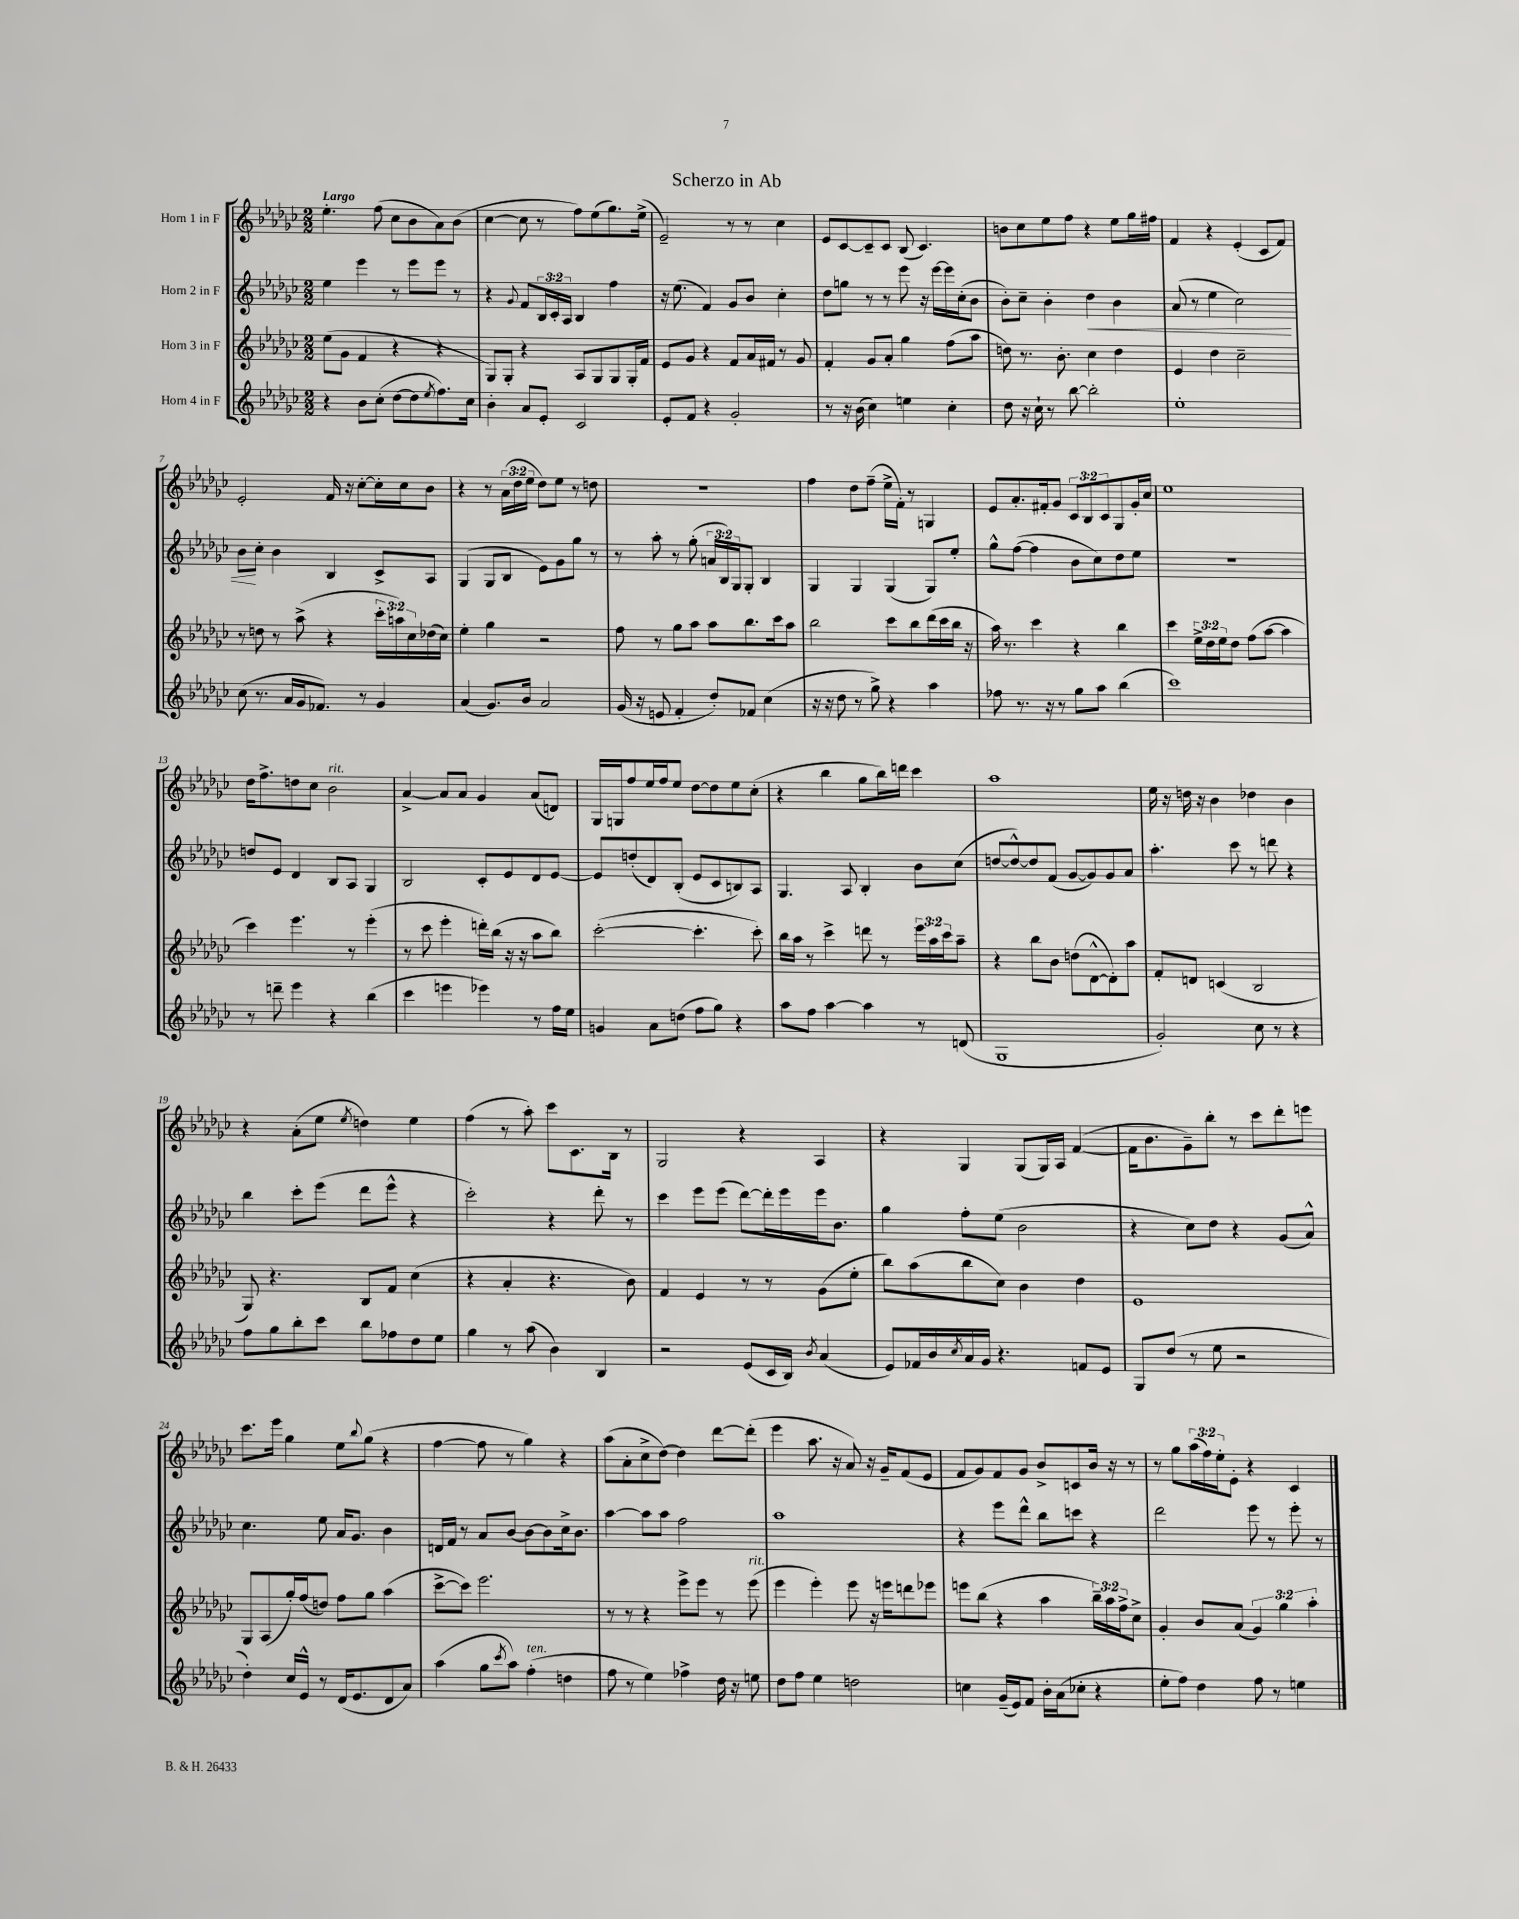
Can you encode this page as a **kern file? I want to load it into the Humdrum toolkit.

**kern	**kern	**kern	**kern
*staff4	*staff3	*staff2	*staff1
*clefG2	*clefG2	*clefG2	*clefG2
*k[b-e-a-d-g-c-]	*k[b-e-a-d-g-c-]	*k[b-e-a-d-g-c-]	*k[b-e-a-d-g-c-]
*M2/2	*M2/2	*M2/2	*M2/2
4r	(8ee-	4ee-	4.ee-'
.	8g-	.	.
8b-	4f	4eee-	.
(8cc-'	.	.	(8ff
[8dd-	4r	8r	8cc-
8dd-]	.	8eee-	8b-
8qee-	.	.	.
8.ff)	4r	8eee-	8a-)
.	.	8r	(8b-
16cc-	.	.	.
=	=	=	=
4b-'	8G-)	4r	[4cc-
.	8G-'	.	.
.	.	8qqg-	.
8a-	4r	8f	8cc-]
8e-'	.	24B-	8r
.	.	24c-'	.
.	.	24A-	.
2c-	8A-	4B-	8ff)
.	8G-	.	(8ee-
.	8G-	4ff	8.gg-)
.	16G-'	.	.
.	16f	.	(16ee-^
=	=	=	=
8e-'	8e-	16r	2e-~)
.	.	(8.ee-	.
8f	8g-	.	.
4r	4r	4f)	.
2g-'	8f	8g-	8r
.	16a-	8b-	8r
.	16f#	.	.
.	8r	4cc-'	4cc-
.	8g-	.	.
=	=	=	=
8r	4f'	8dd-	8e-
16r	.	8gg	[8c-
(16b-	.	.	.
4cc-)	8g-	8r	8c-~]
.	8a-'	8r	8c-
4ee	4gg-	8eee-	(8B-
.	.	16r	4.c-)
.	.	[16eee-	.
4cc-'	(8ff	16eee-]	.
.	.	(16cc-'	.
.	8aa-	8b-	.
=	=	=	=
8dd-	8dd)	8b-')	8b
16r	8.r	8cc-~	8cc-
16cc-`	.	.	.
8r	.	4b-'	8ee-
.	8.b-'	.	.
[8bb-	.	.	8ff
2bb-']	4cc-	4dd-	4r
.	4dd	4b-	8ee-
.	.	.	16gg-
.	.	.	16ff#
=	=	=	=
1ee-'	4e-	(8a-	4f
.	.	8r	.
.	4dd-	4ee-	4r
.	2cc-~	2cc-)	(4e-'
.	.	.	8c-
.	.	.	8f)
=	=	=	=
(8cc-	8r	8b-	2e-'
8.r	8dd	8cc-'	.
.	8r	4b-	.
16a-	.	.	.
16g-	(8aa-^	.	.
8.f-)	.	.	.
.	4r	4B-	16f
.	.	.	16r
8r	.	.	[8cc-'
4g-	24ccc-'	8c-^	16cc-']
.	24aa)	.	.
.	.	.	16cc-
.	24cc-	.	.
.	(16dd-	8A-	8b-
.	16cc-)	.	.
=	=	=	=
(4a-	4ee-'	(4G-	4r
8.g-)	4gg-	8G-	8r
.	.	8B-	(24a-
.	.	.	24dd-
16b-	.	.	.
.	.	.	24ee-
2a-	2r	8e-)	8dd-)
.	.	8g-	8ee-
.	.	8gg-	8r
.	.	8r	8dd
=	=	=	=
(16g-	8ff	8r	1r
16r	.	.	.
8e	8r	8aa-'	.
4f'	8gg-	8r	.
.	8aa-	(8gg-'	.
8dd-')	8aa-	24a	.
.	.	24B-)	.
.	.	24G-	.
8f-	8.bb-	8G-'	.
(4cc-	.	4B-	.
.	16ccc-	.	.
.	8aa-	.	.
=	=	=	=
16r	2bb-	4G-	4ff
16r	.	.	.
8dd-	.	.	.
8r	.	4G-	8dd-
8gg-^)	.	.	(8ff~
4r	8ccc-	(4G-	16ee-^
.	.	.	16f')
.	8bb-	.	8r
4aa-	(16ddd-	8G-)	4G
.	16ccc-	.	.
.	16bb-	8ee-'	.
.	16r	.	.
=	=	=	=
8ff-	16aa-)	8gg-^^	8e-
.	8.r	.	.
8.r	.	([8ff	8.a-'
.	4ccc-	4ff]	.
16r	.	.	16f#'
8r	.	.	8g-
8gg-	4r	8b-	12c-
.	.	.	12B-
8aa-	.	8cc-)	.
.	.	.	12c-
(4bb-	4bb-	8dd-	8G-
.	.	8ee-	16g-'
.	.	.	16cc-
=	=	=	=
1ccc-)	4ccc-	1r	1ee-
.	24ee-^	.	.
.	24dd-	.	.
.	24ee-	.	.
.	8dd-	.	.
.	(8ff	.	.
.	[8aa-	.	.
.	4aa-]	.	.
=	=	=	=
8r	4ccc-)	8dd	16dd-
.	.	.	8.ff^
8ddd~	.	8e-	.
4eee-	4.eee-	4d-	8dd
.	.	.	8cc-
4r	.	8B-	2b-
.	8r	8A-	.
(4bb-	(4eee-'	4G-	.
=	=	=	=
4ccc-	8r	2B-	[4a-^
.	8ccc-	.	.
4eee	4eee-'	.	8a-]
.	.	.	8a-
4eee-)	16ddd')	8c-'	4g-
.	(16bb-	.	.
.	16r	8e-	.
.	16r	.	.
8r	8aa-	8d-	(8a-
16ff	8bb-)	[8e-	8d)
16ee-	.	.	.
=	=	=	=
4g	([2ccc-'	8e-]	16G-
.	.	.	16G
.	.	(8dd'	8ff
8a-	.	8d-)	16ee-
.	.	.	16ff
(8dd	.	(8B-'	8ee-
8ff	4.ccc-']	8e-	[8dd-
8gg-)	.	8c-	8dd-]
4r	.	8B)	8ee-
.	8ccc-')	8A-	(8cc-'
=	=	=	=
8aa-	16bb-	4.G-	4r
.	16aa-	.	.
8ff	8r	.	.
[4aa-	4ccc-^	.	4bb-
.	.	8A-	.
4aa-]	8ddd	4B-'	8gg-
.	8r	.	16bb-)
.	.	.	16ddd
8r	24eee-	8b-	4ccc-
.	24aa-	.	.
.	24ccc-	.	.
(8d	8aa-~	(8cc-	.
=	=	=	=
1G-	4r	[8dd	1aa-
.	.	8dd^^_)	.
.	8bb-	8dd]	.
.	8b-	(8f	.
.	(8dd	[8g-	.
.	[8d-^^	8g-])	.
.	8d-'])	8g-	.
.	8aa-	8a-	.
=	=	=	=
2g-')	8f'	4.aa-'	16ee-
.	.	.	16r
.	8d	.	16dd
.	.	.	16r
.	(4c	.	4b-
.	.	8ccc-	.
8cc-	2B-	8r	4dd-
8r	.	8ddd	.
4r	.	4r	4b-
=	=	=	=
8ff	8G-)	4bb-	4r
8gg-	4.r	.	.
8bb-'	.	8ccc-'	(8a-'
8ccc-	.	(8eee-	8ee-
.	.	.	8qee-
8bb-	8B-	8ddd-	4dd)
8ff-	8f	8eee-^^	.
8dd-	(4cc-	4r	4ee-
8ee-	.	.	.
=	=	=	=
4gg-	4r	2ccc-')	(4ff
8r	4a-'	.	8r
(8aa-	.	.	8aa-')
4b-)	4.r	4r	8ccc-
.	.	.	8.c-
4B-	.	8ddd-'	.
.	.	.	16B-
.	8b-)	8r	8r
=	=	=	=
2r	4f	4ccc-	2G-
.	4e-	8eee-	.
.	.	(8eee-	.
(8e-	8r	[8ddd-)	4r
16c-	8r	16ddd-']	.
16B-)	.	16eee-	.
8qb-	.	.	.
(4a-	(8g-	16eee-	4A-
.	.	8.b-	.
.	8ee-'	.	.
=	=	=	=
8e-)	8bb-)	4gg-	4r
16f-	(8aa-	.	.
16b-	.	.	.
8qcc-	.	.	.
16a-	8bb-	8ff'	4G-
16g-	.	.	.
4.r	8cc-)	(8ee-	.
.	4b-	2b-	(8G-
.	.	.	16G-)
.	.	.	16A-
8f	4dd-	.	([4f
8e-	.	.	.
=	=	=	=
8G-	1e-	4r	16f]
.	.	.	8.b-
(8dd-	.	.	.
8r	.	8cc-)	8g-~)
8ee-	.	8dd-	8bb-'
2r	.	4r	8r
.	.	.	8ccc-
.	.	(8g-	8ddd-'
.	.	8a-^^)	8eee
=	=	=	=
4dd-')	8G-	4.cc-	8.ccc-
.	(8A-	.	.
.	.	.	16eee-
16cc-	16gg-')	.	4gg-
16e-^^	(16ff	.	.
8r	8dd)	8ee-	.
(16d-	8ff	16a-	8ee-
8.e-	.	8.g-	.
.	.	.	8qqbb-
.	8gg-	.	(8gg-
8d-	(4aa-	4b-	4r
8a-)	.	.	.
=	=	=	=
(4aa-	[8ccc-^	16d	[4ff
.	.	16f	.
.	8ccc-])	8r	.
8gg-	2.eee-	8a-	8ff]
8qccc-	.	.	.
8aa-)	.	[8b-	8r
(4ff'	.	8b-_	4gg-)
.	.	8b-]	.
4dd	.	16cc-^	4r
.	.	8.b-	.
=	=	=	=
8ff	8r	[4aa-	(8aa-
8r	8r	.	8a-'
4ee-)	4r	8aa-]	8cc-^
.	.	8aa-	[8dd-)
4ff-^	8eee-^	2ff	4dd-]
.	8eee-	.	.
16dd-	8r	.	[8ddd-
16r	.	.	.
8ee	(8eee-	.	(8ddd-']
=	=	=	=
8dd-	4eee-	1aa-	4eee-
8ff	.	.	.
4ee-	4eee-')	.	8.aa-
.	.	.	16r
2dd	8eee-	.	8a-)
.	16r	.	16r
.	16eee	.	16g-~
.	8ddd	.	(8f
.	8eee-	.	8e-
=	=	=	=
4cc	8eee	4r	8f
.	(8bb-	.	8g-)
(16g-~	4r	8eee-	8f
16e-)	.	.	.
8f	.	8ddd-^^	8g-
16b-'	4aa-	8bb-	8b-^
(16a-	.	.	.
8cc-'	.	8ccc	8c
4r	24bb-~)	4r	16b-
.	24aa-	.	.
.	.	.	16r
.	24ff^	.	.
.	8cc-^	.	8r
=	=	=	=
8ee-'	4g-'	2ddd-	8r
8ff)	.	.	8gg-
4dd-	8b-	.	(24aa-
.	.	.	24ff)
.	.	.	24ee-'
.	(8a-	.	8e-'
8ff	6g-)	8eee-	4r
8r	.	8r	.
.	6gg-	.	.
4ee	.	8eee-'	4c-
.	6aa-'	.	.
.	.	8r	.
==	==	==	==
*-	*-	*-	*-
